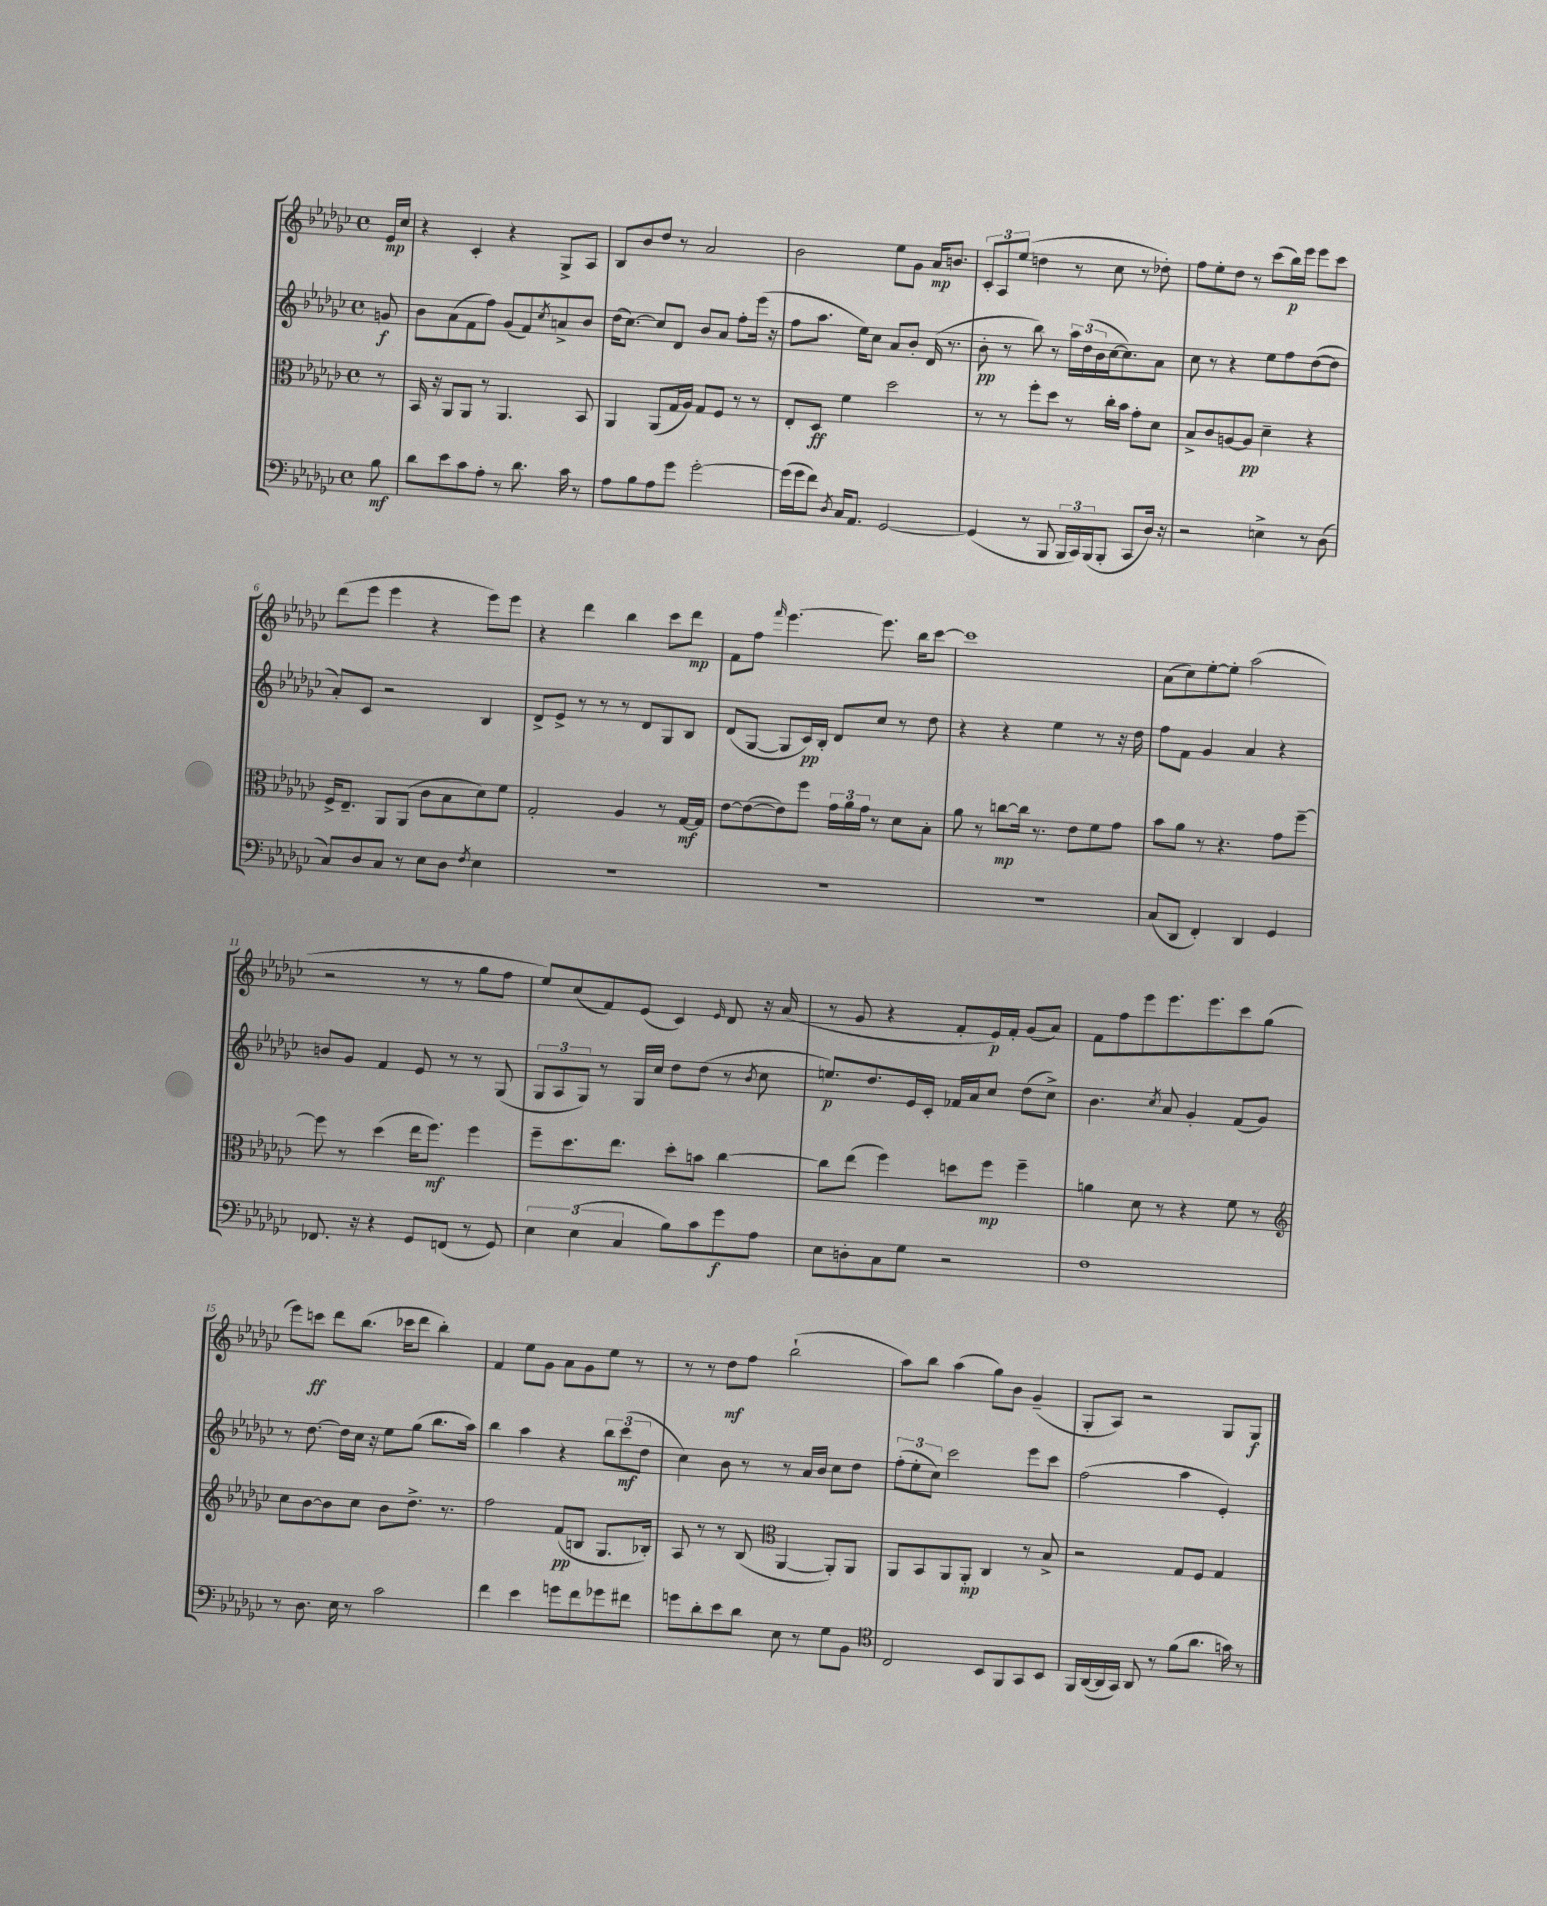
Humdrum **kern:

**kern	**kern	**kern	**kern
*staff4	*staff3	*staff2	*staff1
*clefF4	*clefC3	*clefG2	*clefG2
*k[b-e-a-d-g-c-]	*k[b-e-a-d-g-c-]	*k[b-e-a-d-g-c-]	*k[b-e-a-d-g-c-]
*M4/4	*M4/4	*M4/4	*M4/4
*met(c)	*met(c)	*met(c)	*met(c)
8B-	8r	8g	16e-
.	.	.	16cc-
=	=	=	=
8d-	16BB-	8b-	4r
.	16r	.	.
8e-	8AA-	(8a-	.
8c-	8AA-	8f	4c-'
8A-'	8r	8ff)	.
8r	4.AA-	(8g-	4r
8.d-	.	8f)	.
.	.	8qcc-	.
.	.	8a^	8G-^
16c-	.	.	.
8r	8BB-	8b-	8A-
=	=	=	=
8A-	4AA-	(16dd-	8B-
.	.	[8.cc-)	.
8B-	.	.	8b-
8A-	(8AA-	8cc-]	8dd-
8g-	16G-	8d-	8r
.	16A-)	.	.
[2g-'	8G-	8b-	2a-
.	8F	8a-	.
.	8r	8ff'	.
.	8r	(16eee-	.
.	.	16r	.
=	=	=	=
(16g-]	8E-'	8ff	2b-
16g-	.	.	.
8f)	8D-	8.aa-	.
8qD-	.	.	.
16C-	4f	.	.
8.AA-	.	16ee-)	.
.	.	8cc-	.
[2GG-	2dd-	8a-	8ee-
.	.	8b-'	8g-
.	.	(16d-	16a-
.	.	8.r	8.b
=	=	=	=
(4GG-]	8r	8b-'	12c-'
.	.	.	12A-
.	8r	8r	.
.	.	.	(12ee-
8r	8ff'	8bb-)	4dd
8BBB-	8dd-	8r	.
24BBB-	8r	24aa-	8r
24CC-)	.	(24dd-	.
(24BBB-	.	24b-	.
8BBB-'	16cc-'	[16cc-	8cc-
.	16b-	8.cc-])	.
8CC-	8g-'	.	8r
16D-)	8d-	8a-	8dd-')
16r	.	.	.
=	=	=	=
2r	8B-^	8cc-	8ff
.	8c-	8r	8ee-'
.	[8A	4r	8dd-
.	8A]	.	8r
4E^	4d-~	8ee-	(8ccc-
.	.	8ff	16bb-)
.	.	.	16eee-
8r	4r	([8dd-	8eee-
(8D-	.	8dd-]	8ccc-
=	=	=	=
8C-)	16F^	8a-')	(8ddd-
.	8.E-~	.	.
8D-	.	8c-	8eee-
8C-	8AA-	2r	4eee-
8r	(8AA-	.	.
8E-	8c-	.	4r
8D-	8B-	.	.
8qF	.	.	.
4E-	8d-)	4B-	8eee-)
.	8f	.	8eee-
=	=	=	=
1r	2G-'	8d-^	4r
.	.	8e-^	.
.	.	8r	4ddd-
.	.	8r	.
.	4A-	8r	4bb-
.	.	8d-	.
.	8r	8G-	8ccc-
.	[16G-	8B-	8ddd-
.	16G-]	.	.
=	=	=	=
1r	[8e-	(8d-	8f
.	(8e-_	[8G-	8ff
.	.	.	16qqfff
.	8e-])	8G-]	[4.eee-
.	8ff	16c-)	.
.	.	16B-'	.
.	24g-	8d-	.
.	24a-	.	.
.	24g-	.	.
.	8r	8cc-	8.eee-]
.	8d-	8r	.
.	.	.	16bb-
.	8B-'	8dd-	[8ccc-
=	=	=	=
1r	8a-	4r	1ccc-]
.	8r	.	.
.	[8cc	4r	.
.	16cc]	.	.
.	8.r	.	.
.	.	4ee-	.
.	8e-	.	.
.	8f	8r	.
.	8g-	16r	.
.	.	16dd-	.
=	=	=	=
(8C-	8b-	8ff	(8a-
8DD-	8a-	8f	8cc-)
4FF')	8r	4g-	[8ee-'
.	4.r	.	8ee-']
4DD-	.	4a-	(2aa-
4GG-	8g-	4r	.
.	[8ff~	.	.
=	=	=	=
8.FF-	8ff]	8b	2r
.	8r	8g-	.
16r	.	.	.
4r	(4dd-	4f	.
8GG-	16ee-	8e-	8r
.	8.ff)	.	.
(8FF	.	8r	8r
8r	4ff	8r	8gg-
8GG-)	.	(8G-	8ff
=	=	=	=
6E-	8ff~	12G-	8ee-)
.	.	12A-	.
.	8.dd-	.	(8cc-
(6E-	.	12G-)	.
.	.	8r	8f)
.	8.ee-	.	.
6C-	.	.	.
.	.	16G-	(8e-
.	.	16cc-	.
8B-)	8dd-'	8dd-	4c-)
8c-	8b	(8dd-	.
.	.	.	16qqe-
8g-	[4cc-	8r	8d-
.	.	8qb-	.
8A-	.	8cc-	16r
.	.	.	(16a-
=	=	=	=
8E-	8cc-]	8.ee)	8r
8D'	(8ee-	.	8g-
.	.	8.dd-	.
8C-	4ff)	.	4r
8G-	.	16e-	.
.	.	16c-'	.
2r	8dd	16f-	8f'
.	.	16a-	.
.	8ff	8cc-	16e-)
.	.	.	16f'
.	4ff~	(8dd-	(8g-
.	.	8cc-^)	8a-)
=	=	=	=
1F	4a	4.b-	8f
.	.	.	8ff
.	8d-	.	8eee-
.	.	8qcc-	.
.	8r	8a-	8.eee-
.	4r	4g-'	.
.	.	.	8.eee-
.	8f	(8f	8ccc-
.	8r	8g-)	(8gg-
=	=	=	=
*	*clefG2	*	*
8r	8cc-	8r	8eee-)
8.D-	[8b-	[8.dd-	8ccc
.	8b-]	.	8ddd-
16E-	.	16dd-]	.
8r	8cc-	16cc-	(8.bb-
.	.	16r	.
2c-	8b-	8ee-	.
.	.	.	16ccc-
.	8.dd-^	(8gg-	8ddd-
.	.	8.bb-	4bb-')
.	8.r	.	.
.	.	16aa-)	.
=	=	=	=
4f	2ff	4bb-	4f
4e-	.	4aa-	8ee-
.	.	.	8g-
8g	(8f	4r	8a-
8f	8B	.	8g-
8g-	8.G-	12bb-	8ee-
.	.	(12ccc-	.
8f#	.	.	8r
.	.	12dd-	.
.	16B-')	.	.
=	=	=	=
8g	8A-	4cc-)	8r
8d-'	8r	.	8r
8e-	8r	8b-	8dd-
8d-	(8B-	8r	8ff
*	*clefC3	*	*
8E-	[4AA-	8r	(2bb-`
8r	.	16a-	.
.	.	16b-	.
8G-	8AA-'])	8cc-	.
8BB-	8AA-	8dd-	.
=	=	=	=
*clefC4	*	*	*
2C-	8AA-	(12ff'	8aa-)
.	.	12ee-'	.
.	8BB-	.	8bb-
.	.	12cc-)	.
.	8AA-	2ccc-	(4aa-
.	8AA-'	.	.
8BB-	4C-	.	8gg-)
8FF	.	.	8b-
8GG-	8r	8eee-	(4g-~
8BB-	8B-^	8ccc-	.
=	=	=	=
16FF	2r	(2ff	8G-'
([16AA-	.	.	.
16AA-]	.	.	8A-)
16GG-)	.	.	.
8AA-	.	.	2r
8r	.	.	.
(8f	8G-	4aa-	.
8.a-	8F	.	.
.	4G-	4e-')	8G-
16g)	.	.	.
8r	.	.	8G-
==	==	==	==
*-	*-	*-	*-
